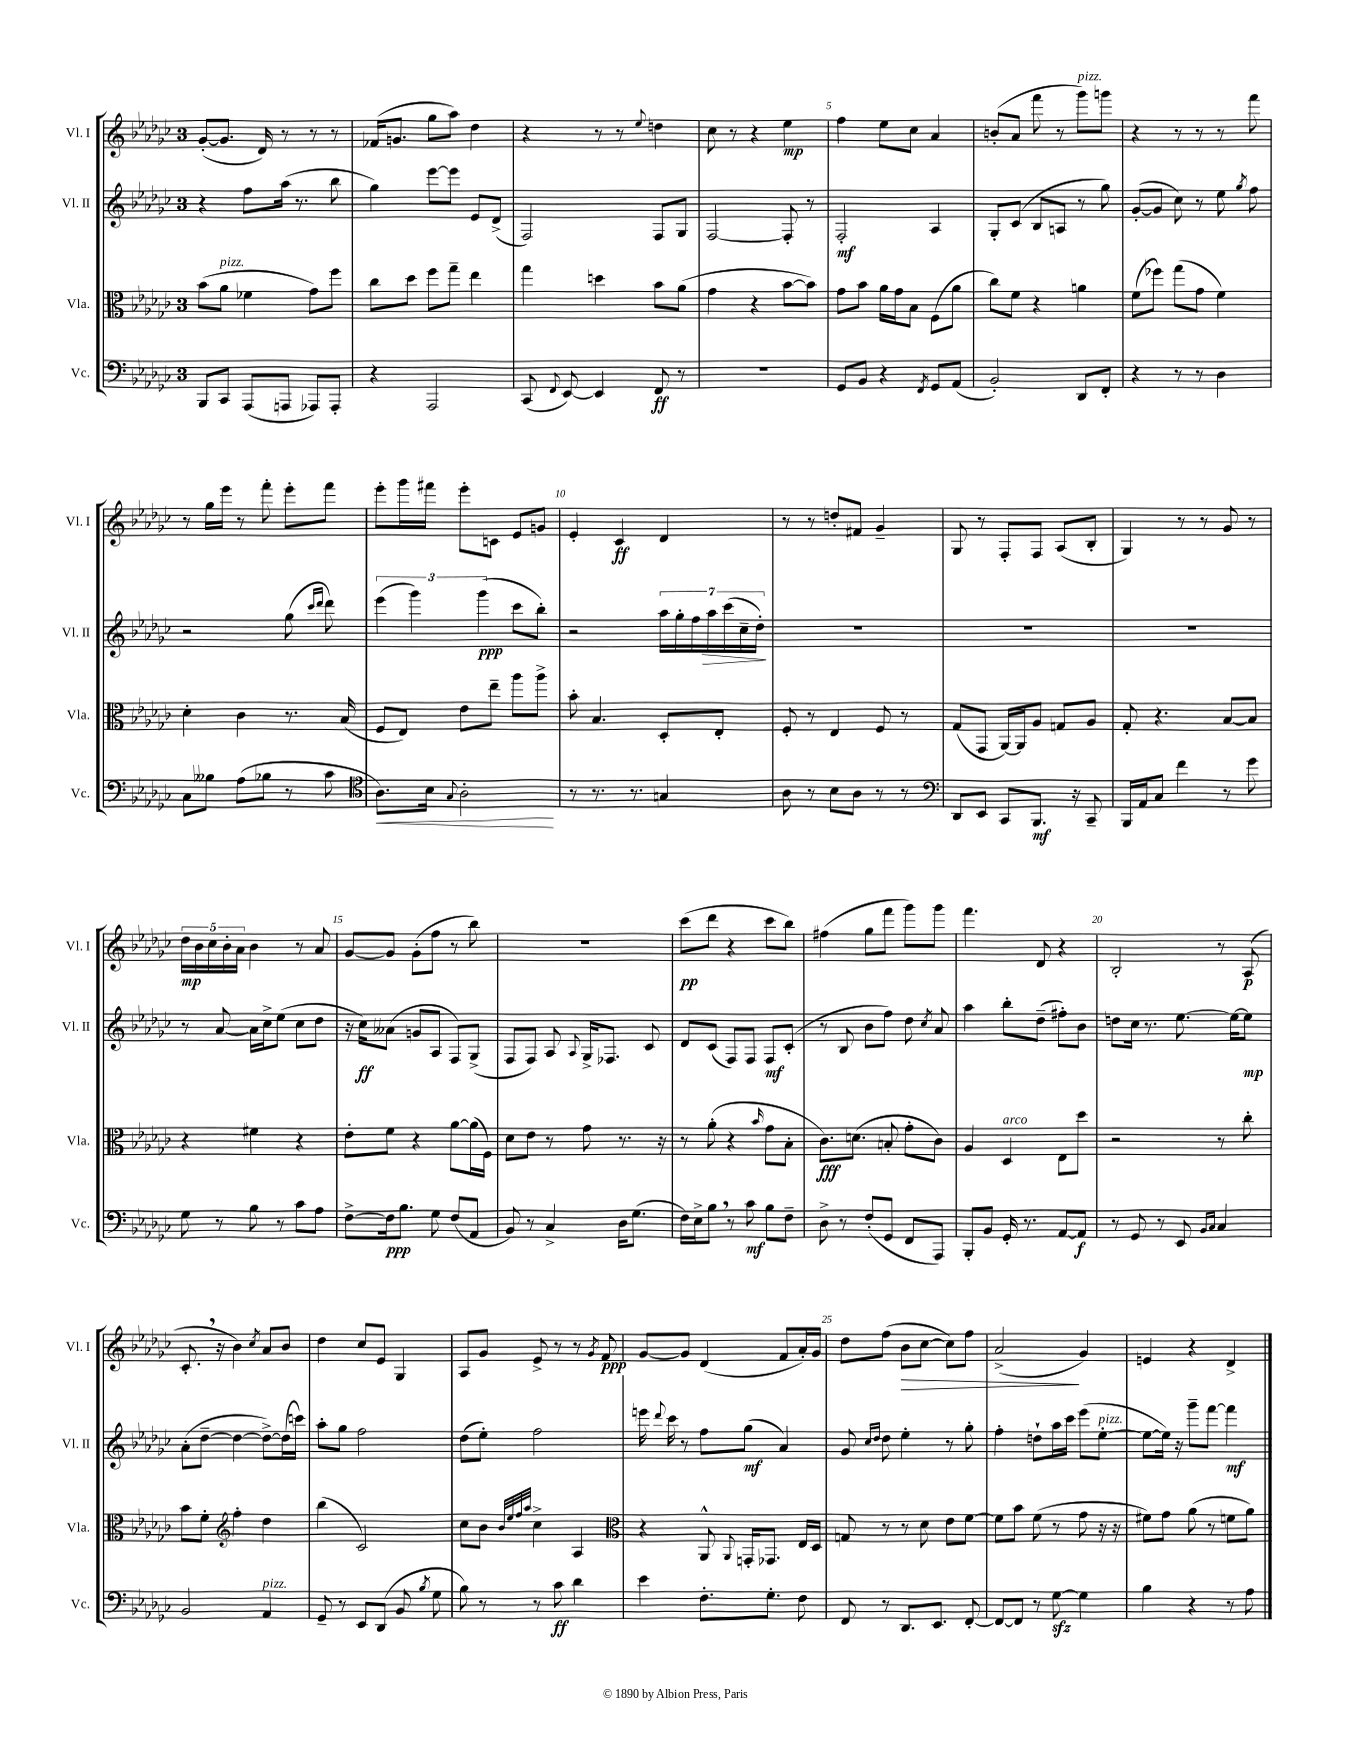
<<
\new StaffGroup <<
\new Staff = "s0" \with { instrumentName = "Vl. I" shortInstrumentName = "Vl. I" } {
    \clef treble \key ges \major \once \override Staff.TimeSignature.style = #'single-digit \time 3/4
    \autoBeamOff ges'8[~-.( ges'8.] des'16) r8 r8 r8 |
    fes'16[( g'8.] ges''8[ aes''8]) des''4 |
    r4 r8 r8 \appoggiatura { ees''8 } d''4 |
    ces''8 r8 r4 ees''4\mp |
    f''4 ees''8[ ces''8] aes'4 |
    b'8[-.( aes'8] f'''8 r8 ges'''8[^\markup { \italic "pizz." }) g'''8] |
    r4 r8 r8 r8 f'''8 |
    r8 ges''16[ ees'''16] r8 f'''8-. ees'''8[-. f'''8] |
    ees'''8[-. ges'''16 fis'''16] ees'''8[-. c'8] ees'8[ g'8] |
    ees'4-. ces'4\ff des'4 |
    r8 r8 d''8[-. fis'8] ges'4-- |
    ges8 r8 f8[-. f8] aes8[( bes8]-. |
    ges4) r8 r8 ges'8 r8 |
    \tuplet 5/4 { des''16[\mp bes'16 ces''16 bes'16-. aes'16] } bes'4 r8 aes'8 |
    ges'8[~ ges'8] ges'8[-.( f''8] r8 bes''8) |
    R2. |
    ces'''8[\pp( des'''8] r4 ces'''8[ bes''8]) |
    fis''4( ges''8[ f'''8] ges'''8[) ges'''8] |
    f'''4. des'8 r4 |
    bes2-. r8 aes8\p( |
    ces'8.-. \breathe r16 bes'4) \acciaccatura { ces''8 } aes'8[ bes'8] |
    des''4 ces''8[ ees'8] ges4 |
    aes8[ ges'8] ees'8-> r8 r8 \acciaccatura { ges'8 } f'8\ppp |
    ges'8[~ ges'8] des'4( f'8[ aes'16-.) ges'16] |
    des''8[ f''8]( bes'8[\> ces''8]~ ces''8[) f''8] |
    aes'2->\!( ges'4) |
    e'4 r4 des'4-> \bar "|." |
}
\new Staff = "s1" \with { instrumentName = "Vl. II" shortInstrumentName = "Vl. II" } {
    \clef treble \key ges \major \once \override Staff.TimeSignature.style = #'single-digit \time 3/4
    \autoBeamOff r4 f''8[ aes''16]( r8. bes''8 |
    ges''4) ees'''8[~ ees'''8] ees'8[ des'8]->( |
    f2) f8[ ges8] |
    f2~ f8-. r8 |
    f2-.\mf aes4 |
    ges8[-. ces'8]( bes8[ a8] r8 ges''8) |
    ges'8[~-.( ges'8] ces''8) r8 ees''8 \acciaccatura { ges''8 } f''8 |
    r2 ges''8( \grace { ces'''16[ des'''16] } des'''8) |
    \tuplet 3/2 { ees'''4( ges'''4) ges'''4\ppp( } ces'''8[ bes''8]-.) |
    r2 \tuplet 7/4 { aes''16[ ges''16-. f''16 aes''16\> ces'''16( ces''16-- des''16]-.\!) } |
    R2. |
    R2. |
    R2. |
    r8 aes'8~ aes'16[ ces''16-> ees''8]( ces''8[ des''8] |
    r16 ces''16[\ff) aeses'8]( g'8[ aes8] f8[) ges8]->( |
    f8[ f8]) aes8 \appoggiatura { aes8 } ges16[-> fes8.] ces'8 |
    des'8[ ces'8]( f8[) f8] f8[\mf ces'8]-.( |
    r8 bes8 bes'8[ f''8]) des''8 \acciaccatura { ces''8 } aes'8 |
    aes''4 bes''8[-. des''8]--( fis''8[-.) bes'8] |
    d''8[ ces''16] r8. ees''8.~ ees''16[~ ees''8]\mp |
    aes'8[-.( des''8]~-- des''4~ des''8[~->) des''16( c'''16]) |
    aes''8[-. ges''8] f''2 |
    des''8[( ees''8]-.) f''2 |
    e'''16 \appoggiatura { des'''8 } ces'''16 r8 f''8[ ges''8]\mf( aes'4) |
    ges'8 \grace { ces''16[ des''16] } des''8 ees''4-. r8 ges''8-. |
    f''4-. d''8[-! aes''16 ces'''16] ees'''8[( ees''8]~-.^\markup { \italic "pizz." } |
    ees''8[~ ees''16]) r16 ges'''8[-- f'''8]~ f'''4\mf \bar "|." |
}
\new Staff = "s2" \with { instrumentName = "Vla." shortInstrumentName = "Vla." } {
    \clef alto \key ges \major \once \override Staff.TimeSignature.style = #'single-digit \time 3/4
    \autoBeamOff bes'8[( aes'8]^\markup { \italic "pizz." } fes'4 ges'8[) f''8] |
    ces''8[ des''8] f''8[ ges''8]-- ees''4 |
    ges''4 d''4 bes'8[ aes'8]( |
    ges'4 r4 bes'8[~ bes'8]) |
    ges'8[ bes'8] aes'16[ ges'16 bes8] f8[( aes'8] |
    ces''8[) f'8] r4 a'4 |
    f'8[( fes''8]) ges''8[( ges'8] f'4) |
    des'4-. ces'4 r8. bes16( |
    f8[ ees8]) ees'8[ ees''8]-- aes''8[ aes''8]-> |
    bes'8-. bes4. des8[-. ees8]-. |
    f8-. r8 ees4 f8 r8 |
    ges8[( ges,8] aes,16[~) aes,16 aes8] g8[ aes8] |
    ges8-. r4. bes8[~ bes8] |
    r4 fis'4 r4 |
    ees'8[-. f'8] r4 aes'8[~ aes'16( f16]) |
    des'8[ ees'8] r8 ges'8 r8. r16 |
    r8 aes'8-.( r4 \grace { bes'16 } ges'8[ bes8]-. |
    ces'8.[\fff) d'8.]( b8-. ges'8[-. ces'8]) |
    aes4 des4^\markup { \italic "arco" } ees8[ des''8] |
    r2 r8 ces''8-. |
    bes'8[ f'8]-. \clef treble f''4-. des''4 |
    bes''4( ces'2) |
    ces''8[ bes'8] \grace { bes'32[ ees''32 f''32 aes''32] } ces''4-> aes4 |
    \clef alto r4 aes,8-^ \appoggiatura { aes,8 } g,16[-. ges,8.] ees16[ des16] |
    g8 r8 r8 des'8 ees'8[ f'8]~ |
    f'8[ bes'8] f'8( r8 ges'8 r16 r16 |
    fis'8[) ges'8] aes'8( r8 f'8[ aes'8]) \bar "|." |
}
\new Staff = "s3" \with { instrumentName = "Vc." shortInstrumentName = "Vc." } {
    \clef bass \key ges \major \once \override Staff.TimeSignature.style = #'single-digit \time 3/4
    \autoBeamOff bes,,8[ ces,8] aes,,8[( a,,8] aes,,8[) aes,,8]-. |
    r4 aes,,2 |
    ces,8( \appoggiatura { f,8 } ees,8~) ees,4 f,8\ff r8 |
    R2. |
    ges,8[ bes,8] r4 \acciaccatura { f,8 } ges,8[ aes,8]( |
    bes,2-.) des,8[ f,8]-. |
    r4 r8 r8 des4 |
    ces8[ beses8] aes8[( bes8] r8 ces'8 |
    \clef tenor aes8.[\<) bes16] \appoggiatura { ges8 } aes2-.\! |
    r8 r8. r8. g4 |
    aes8 r8 bes8[ aes8] r8 r8 |
    \clef bass des,8[ ees,8] ces,8[ bes,,8.]\mf r16 ces,8-- |
    bes,,16[ aes,16 ces8] f'4 r8 ges'8 |
    ges8 r8 bes8 r8 ces'8[ aes8] |
    f8[~-> f16\ppp bes8.] ges8 f8[( aes,8] |
    bes,8) r8 ces4-> des16[ ges8.]( |
    f16[) ees16-> bes8] \breathe r8 ces'8\mf bes8[ f8]-- |
    des8-> r8 f8[-.( ges,8] f,8[ aes,,8]) |
    bes,,8[-. bes,8] ges,16-. r8. aes,8[~ aes,8]\f |
    r8 ges,8 r8 ees,8 \grace { bes,16[ ces16] } ces4 |
    bes,2 aes,4^\markup { \italic "pizz." } |
    ges,8-- r8 ees,8[ des,8]( bes,8 \acciaccatura { bes8 } ges8 |
    bes8) r8 r8 ces'8\ff des'4 |
    ees'4 f8.[-. ges8.]-. f8 |
    f,8 r8 des,8.[ ees,8.] f,8~-. |
    f,8[~ f,8] r8 ges8~\sfz ges4 |
    bes4 r4 r8 aes8 \bar "|." |
}
>>
>>
\layout { \context { \Score \override BarNumber.break-visibility = ##(#f #t #t) barNumberVisibility = #(every-nth-bar-number-visible 5) } }
